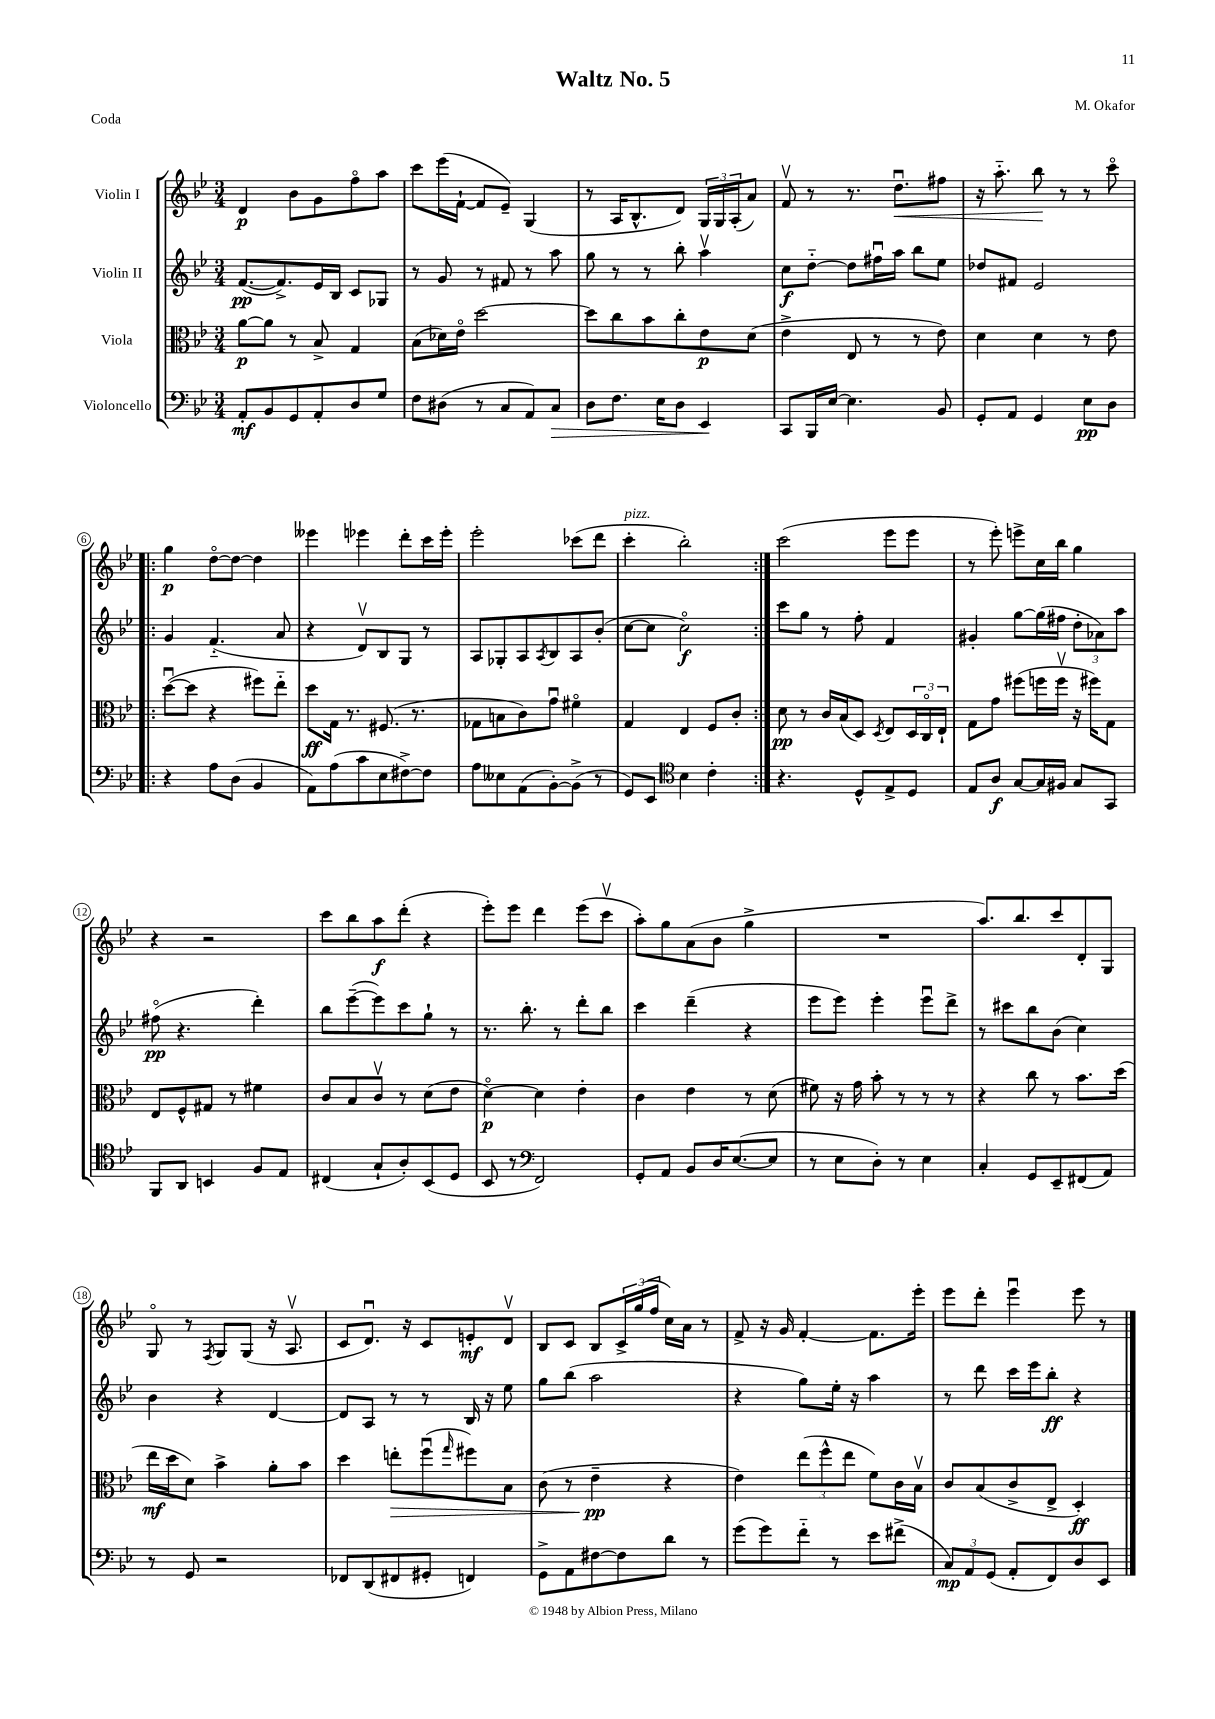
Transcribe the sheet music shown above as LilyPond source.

\header { title = "Waltz No. 5" composer = "M. Okafor" piece = "Coda" }
<<
\new StaffGroup <<
\new Staff = "s0" \with { instrumentName = "Violin I" } {
    \clef treble \key bes \major \numericTimeSignature \time 3/4
    d'4\p bes'8 g'8 f''8\flageolet a''8 |
    c'''8 ees'''16( f'16~-! f'8 ees'8--) g4( |
    r8 a16 bes8.-^ d'8) \tuplet 3/2 { g16 g16 a16-.( } a'8) |
    f'8\upbow r8 r8. d''8.\downbow\< fis''8 |
    r16 a''8.-_ bes''8\! r8 r8 c'''8\flageolet |
    \repeat volta 2 { g''4\p d''8~\flageolet d''8~ d''4 |
    eeses'''4 ees'''4 d'''8-. c'''16 ees'''16-. |
    ees'''2-. ces'''8( d'''8 |
    c'''4-.^\markup { \italic "pizz." } bes''2-.) | }
    c'''2( ees'''8 ees'''8 |
    r8 ees'''8-.) e'''8-> c''16 bes''16 g''4 |
    r4 r2 |
    c'''8 bes''8 a''8\f d'''8-.( r4 |
    ees'''8-.) ees'''8 d'''4 ees'''8( c'''8\upbow |
    a''8-.) g''8 a'8( bes'8 g''4-> |
    R2. |
    a''8.) bes''8. c'''8 d'8-. g8 |
    g8\flageolet r8 \acciaccatura { f8 } g8 g8( r16 a8.\upbow |
    c'8 d'8.\downbow) r16 c'8 e'8-.\mf d'8\upbow |
    bes8 c'8 bes8 \tuplet 3/2 { c'16-> g''16( f''16 } c''16) a'16 r8 |
    f'8-> r16 g'16 f'4~-. f'8. ees'''16-. |
    ees'''8 d'''8-. ees'''4\downbow ees'''8 r8 \bar "|." |
}
\new Staff = "s1" \with { instrumentName = "Violin II" } {
    \clef treble \key bes \major \numericTimeSignature \time 3/4
    f'8.~\pp( f'8.->) ees'16 bes16 c'8 ges8 |
    r8 g'8 r8 fis'8 r8 a''8 |
    g''8 r8 r8 bes''8-. a''4\upbow |
    c''8\f d''8~-_ d''8 fis''16\downbow a''16 bes''8 ees''8 |
    des''8 fis'8 ees'2 |
    \repeat volta 2 { g'4 f'4.-_( a'8 |
    r4 d'8\upbow) bes8 g8 r8 |
    a8 ges8-. a8 \acciaccatura { a8 } bes8 a8 bes'8-.( |
    c''8~ c''8 c''2\flageolet\f) | }
    c'''8 g''8 r8 f''8-. f'4 |
    gis'4-. g''8~ g''16( fis''16 \tuplet 3/2 { d''8-. aes'8) a''8 } |
    fis''8\flageolet\pp( r4. d'''4-.) |
    bes''8 ees'''8~--( ees'''8) c'''8 g''8-! r8 |
    r8. bes''8.-. r8 d'''8-. bes''8 |
    c'''4 d'''4--( r4 |
    ees'''8 ees'''8) ees'''4-. ees'''8\downbow d'''8-> |
    r8 cis'''8 bes''8 bes'8( c''4) |
    bes'4 r4 d'4~ |
    d'8 a8 r8 r8 bes16 r16 ees''8 |
    g''8 bes''8( a''2 |
    r4 g''8) ees''16-. r16 a''4 |
    r8 d'''8 c'''16 ees'''16 bes''8-.\ff r4 \bar "|." |
}
\new Staff = "s2" \with { instrumentName = "Viola" } {
    \clef alto \key bes \major \numericTimeSignature \time 3/4
    a'8~\p a'8 r8 bes8-> g4 |
    bes8( des'16) ees'16\flageolet d''2~ |
    d''8 c''8 bes'8 c''8-. ees'8\p d'8( |
    ees'4-> ees8 r8 r8 ees'8) |
    d'4 d'4 r8 ees'8 |
    \repeat volta 2 { d''8~\downbow( d''8 r4 fis''8) ees''8-_ |
    d''8\ff g16 r8. fis8.( r8. |
    ges8 b8 c'8) g'8\downbow fis'4\flageolet |
    g4 ees4 f8 c'8-. | }
    d'8\pp r8 c'16 bes16( d8) \acciaccatura { d8 } ees8 \tuplet 3/2 { d16 c16\flageolet ees16-! } |
    g8 g'8 fis''8( f''16 f''16\upbow r16 fis''16) g8 |
    ees8 f8-^ gis8 r8 fis'4 |
    c'8 bes8 c'8\upbow r8 d'8( ees'8 |
    d'4~\flageolet\p) d'4 ees'4-. |
    c'4 ees'4 r8 d'8( |
    fis'8) r16 g'16 bes'8-. r8 r8 r8 |
    r4 c''8 r8 bes'8. d''16( |
    ees''16\mf d''16 d'8) bes'4-> a'8-. bes'8 |
    d''4 e''8-.\> f''8\downbow( \grace { g''16 } fis''8) bes8 |
    c'8( r8 ees'4--\pp\! r4 |
    ees'4) \tuplet 3/2 { ees''8( f''8-^ ees''8 } f'8) c'16 bes16\upbow |
    c'8 bes8( c'8-> ees8-> d4-.\ff) \bar "|." |
}
\new Staff = "s3" \with { instrumentName = "Violoncello" } {
    \clef bass \key bes \major \numericTimeSignature \time 3/4
    a,8-.\mf bes,8 g,8 a,8-. d8 g8 |
    f8 dis8( r8 c8 a,8) c8\> |
    d8 f8. ees16 d8 ees,4\! |
    c,8 bes,,16 ees16~ ees4. bes,8 |
    g,8-. a,8 g,4 ees8\pp d8 |
    \repeat volta 2 { r4 a8 d8( bes,4 |
    a,8) a8( c'8 ees8 fis8~->) fis8 |
    a8 eeses8 a,8( bes,8~-.) bes,8->( r8 |
    g,8) ees,8 \clef tenor bes4 c'4-. | }
    r4. d8-^ ees8-> d8 |
    ees8 a8\f g8~ g16 fis16 g8 g,8 |
    f,8 a,8 b,4 f8 ees8 |
    cis4( g8-! a8-.) bes,8( d8 |
    bes,8 r8 \clef bass f,2) |
    g,8-. a,8 bes,8 d16 ees8.~( ees8 |
    r8 ees8 d8-.) r8 ees4 |
    c4-. g,8 ees,8-- fis,8( a,8) |
    r8 g,8 r2 |
    fes,8 d,8( fis,8 gis,8-. f,4) |
    g,8-> a,8 fis8~ fis8 d'8 r8 |
    g'8( g'8) f'8-_ r8 ees'8 fis'8->( |
    \tuplet 3/2 { c8\mp) a,8 g,8( } a,8-. f,8) d8 ees,8 \bar "|." |
}
>>
>>
\layout { \context { \Score \override BarNumber.stencil = #(make-stencil-circler 0.1 0.3 ly:text-interface::print) } }
